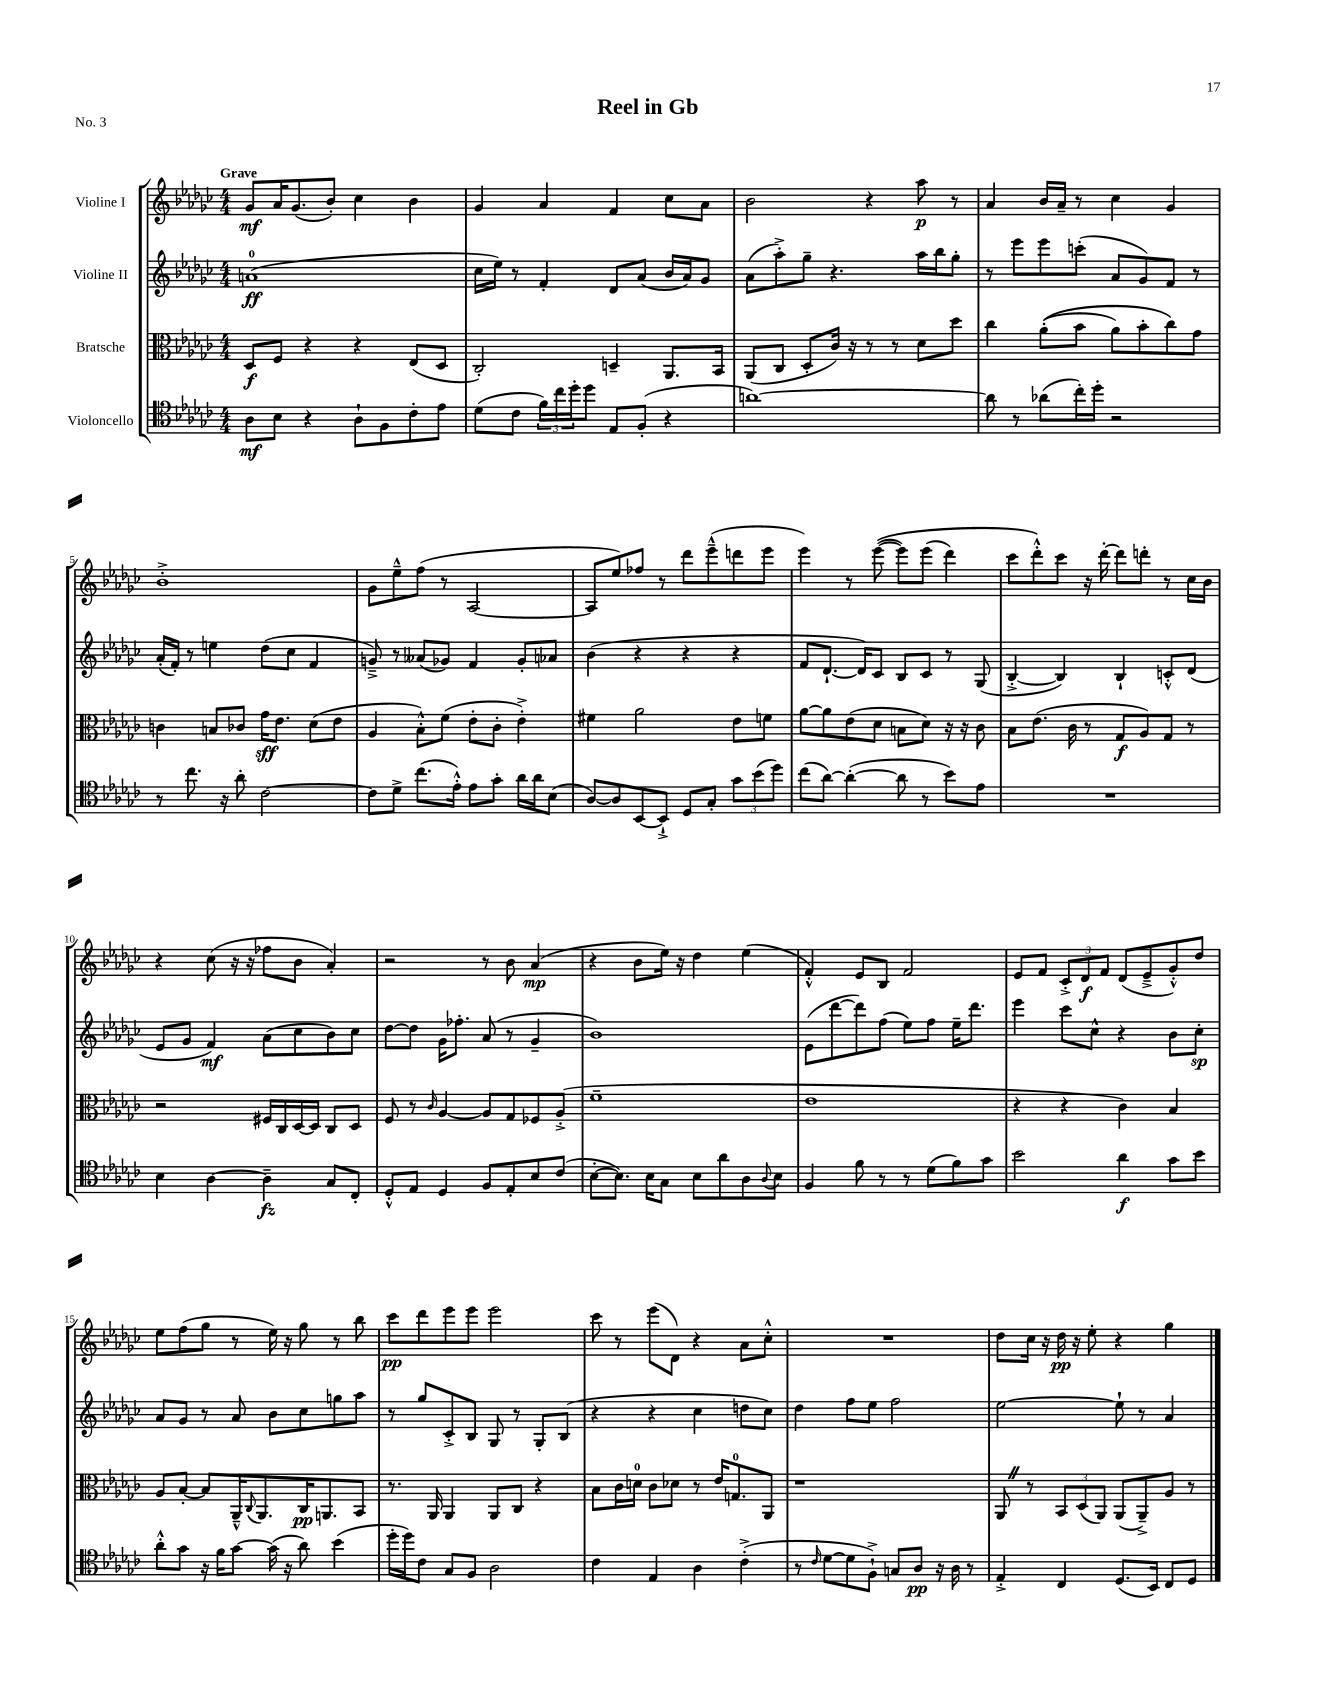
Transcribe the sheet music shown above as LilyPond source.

\header { title = "Reel in Gb" piece = "No. 3" }
<<
\new StaffGroup <<
\new Staff = "s0" \with { instrumentName = "Violine I" } {
    \clef treble \key ges \major \numericTimeSignature \time 4/4 \tempo "Grave"
    ges'8\mf aes'16 ges'8.( bes'8-.) ces''4 bes'4 |
    ges'4 aes'4 f'4 ces''8 aes'8 |
    bes'2 r4 aes''8\p r8 |
    aes'4 bes'16 aes'16-- r8 ces''4 ges'4 |
    bes'1-.-> |
    ges'8 ees''8---^ f''8( r8 aes2~ |
    aes8 ees''8) fes''8 r8 des'''8 ees'''8---^( d'''8 ees'''8 |
    ees'''4) r8 ees'''8~(\( ees'''8) ees'''8( des'''4) |
    ces'''8 des'''8-.-^\) ces'''8 r16 des'''16~-. des'''8 d'''8-. r8 ces''16 bes'16 |
    r4 ces''8( r16 r16 fes''8 bes'8 aes'4-.) |
    r2 r8 bes'8 aes'4\mp( |
    r4 bes'8 ees''16) r16 des''4 ees''4( |
    f'4-.-^) ees'8 bes8 f'2 |
    ees'8 f'8 \tuplet 3/2 { ces'8-.-> des'8\f f'8 } des'8( ees'8---> ges'8-.-^) des''8 |
    ees''8 f''8( ges''8 r8 ees''16) r16 ges''8 r8 bes''8 |
    ces'''8\pp des'''8 ees'''8 ees'''8 ees'''2 |
    ces'''8 r8 ees'''8( des'8) r4 aes'8 ces''8-.-^ |
    R1 |
    des''8 ces''16 r16 des''16\pp r16 ees''8-. r4 ges''4 \bar "|." |
}
\new Staff = "s1" \with { instrumentName = "Violine II" } {
    \clef treble \key ges \major \numericTimeSignature \time 4/4
    a'1-0\ff( |
    ces''16 ees''16) r8 f'4-. des'8 aes'8( bes'16 aes'16) ges'8 |
    aes'8( aes''8-.->) ges''8-- r4. aes''16 bes''16 ges''8-. |
    r8 ees'''8 ees'''8 c'''8-.( aes'8 ges'8) f'8 r8 |
    aes'16-.( f'16-.) r8 e''4 des''8( ces''8 f'4 |
    g'8--->) r8 aeses'8( ges'8) f'4 ges'8-. aes'8 |
    bes'4( r4 r4 r4 |
    f'8 des'8.~-! des'16) ces'8 bes8 ces'8 r8 ges8( |
    bes4~-.-> bes4) bes4-! c'8-.-^ des'8( |
    ees'8 ges'8 f'4\mf) aes'8( ces''8 bes'8) ces''8 |
    des''8~ des''8 ges'16 fes''8.-. aes'8( r8 ges'4-- |
    bes'1) |
    ees'8( des'''8~ des'''8) f''8( ees''8) f''8 ees''16-- des'''8. |
    ees'''4 ces'''8 ces''8-^ r4 bes'8 ces''8-.\sp |
    aes'8 ges'8 r8 aes'8 bes'8 ces''8 g''8 aes''8 |
    r8 ges''8 ces'8-.-> bes8 ges8 r8 ges8-. bes8( |
    r4 r4 ces''4 d''8 ces''8) |
    des''4 f''8 ees''8 f''2 |
    ees''2~ ees''8-! r8 aes'4 \bar "|." |
}
\new Staff = "s2" \with { instrumentName = "Bratsche" } {
    \clef alto \key ges \major \numericTimeSignature \time 4/4
    des8\f f8 r4 r4 ees8( des8 |
    ces2-.) d4-- aes,8. bes,16 |
    aes,8( ces8 des8-. ces'16) r16 r8 r8 des'8 des''8 |
    ces''4 aes'8-.(\( bes'8 aes'8) bes'8-. ces''8\) ges'8 |
    c'4 b8 ces'8 ges'16\sff ees'8. des'8( ees'8 |
    aes4 bes8-.-^) f'8( ees'8-. ces'8-. ees'4-.->) |
    fis'4 aes'2 ees'8 f'8 |
    aes'8~ aes'8 ees'8( des'8 b8 des'8) r16 r16 ces'8 |
    bes8 ees'8.( ces'16 r8 ges8\f aes8) ges8 r8 |
    r2 fis16 ces16 des16~ des16 ces8 des8 |
    f8 r8 \grace { ces'16 } aes4~ aes8 ges8 fes8 aes8-.->( |
    f'1-- |
    ees'1 |
    r4 r4 ces'4) bes4 |
    aes8 bes8~-. bes8 aes,16---^ \appoggiatura { ces8 } aes,8. ces16\pp a,8. bes,8 |
    r8. aes,16 aes,4 aes,8 ces8 r4 |
    bes8 ces'16 d'16-0 ces'8 des'8 r8 ees'16 g8.-0 aes,8 |
    r1 |
    aes,8 \once \override BreathingSign.text = \markup { \musicglyph "scripts.caesura.straight" } \breathe r8 \tuplet 3/2 { bes,8 des8( aes,8) } aes,8( aes,8--->) aes8 r8 \bar "|." |
}
\new Staff = "s3" \with { instrumentName = "Violoncello" } {
    \clef tenor \key ges \major \numericTimeSignature \time 4/4
    aes8\mf bes8 r4 aes8-! f8 ces'8-. ees'8 |
    des'8( ces'8 \tuplet 3/2 { f'16) ces''16 des''16-. } des''8 ees8 f8-.( r4 |
    a'1~) |
    a'8 r8 aes'8( ces''16-.) des''16-. r2 |
    r8 ces''8. r16 aes'8-. ces'2~ |
    ces'8 des'8-> ces''8.( ees'16-.-^) ees'8 ges'8-. aes'16 aes'16 bes8( |
    aes8~) aes8 bes,8~ bes,8-!-> des8 ges8-. \tuplet 3/2 { ges'8 bes'8( des''8) } |
    ces''8( aes'8~) aes'4~-.( aes'8 r8 bes'8) ees'8 |
    R1 |
    bes4 aes4~ aes4--\fz ges8 ces8-. |
    des8-.-^ ees8 des4 f8 ees8-. bes8 ces'8( |
    bes8~-. bes8.) bes16 ges8 bes8 aes'8 aes8 \appoggiatura { aes8 } bes8 |
    f4 f'8 r8 r8 des'8( f'8) ges'8 |
    bes'2 aes'4\f ges'8 bes'8 |
    aes'8-.-^ ges'8 r16 f'16 ges'8~ ges'16( r16 aes'8) bes'4( |
    des''16-. des''16) ces'8 ges8 f8 aes2 |
    ces'4 ees4 aes4 ces'4-.->( |
    r8 \grace { ces'16 } des'8~ des'8 f8-!->) g8 aes8\pp r16 aes16 r8 |
    ees4-.-> ces4 des8.( bes,16) ces8 des8 \bar "|." |
}
>>
>>
